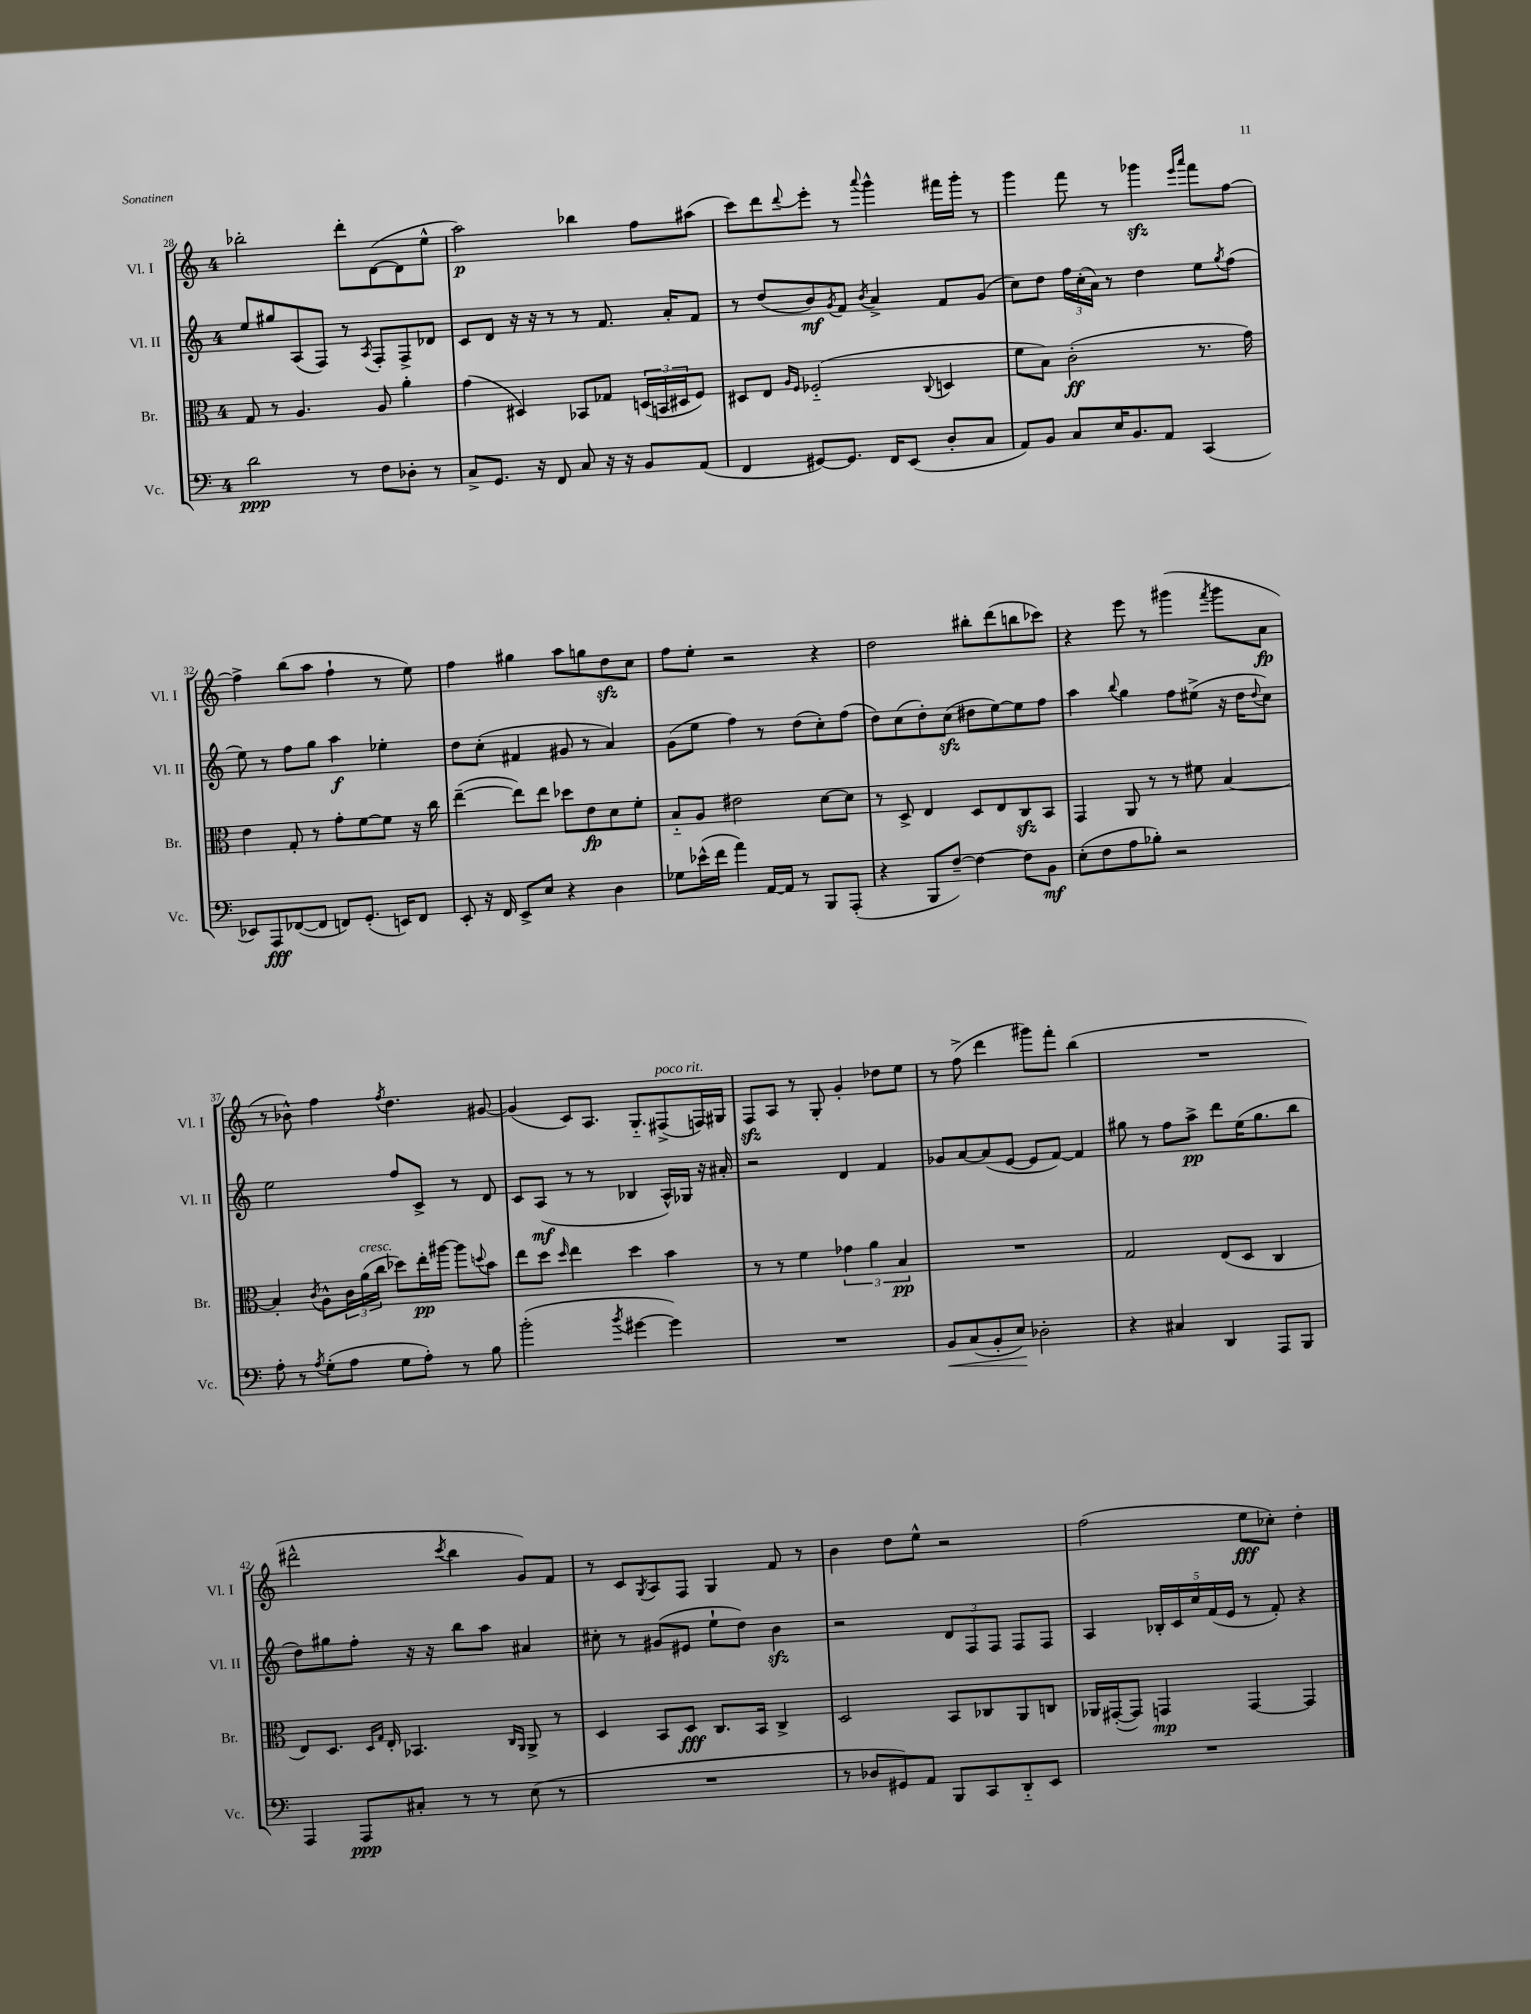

**kern	**dynam	**kern	**dynam	**kern	**dynam	**kern	**dynam
*part4	*part4	*part3	*part3	*part2	*part2	*part1	*part1
*staff4	*staff4	*staff3	*staff3	*staff2	*staff2	*staff1	*staff1
*I"Vc.	*	*I"Br.	*	*I"Vl. II	*	*I"Vl. I	*
*I'Vc.	*	*I'Br.	*	*I'Vl. II	*	*I'Vl. I	*
*clefF4	*	*clefC3	*	*clefG2	*	*clefG2	*
*k[]	*	*k[]	*	*k[]	*	*k[]	*
*M4/4	*	*M4/4	*	*M4/4	*	*M4/4	*
=28	=28	=28	=28	=28	=28	=28	=28
2d\	ppp	8G/	.	8ee/L	.	2bb-X'\	.
.	.	8r	.	8gg#X/	.	.	.
.	.	4.A/	.	(8A/	.	.	.
.	.	.	.	8F/J)	.	.	.
8r	.	.	.	8r	.	8ddd'\L	.
.	.	.	.	8qA/	.	.	.
8F\L	.	8A/	.	8F'/L	.	([8d\	.
8D-X'\J	.	4a'\	.	8F^/	.	8d\]	.
8r	.	.	.	8d-X/J	.	8ee^^\J	.
=29	=29	=29	=29	=29	=29	=29	=29
8C^/L	.	(4g\	.	8c/L	.	2aa\)	p
8.GG/J	.	.	.	8d/J	.	.	.
.	.	4D#X/)	.	16r	.	.	.
16r	.	.	.	16r	.	.	.
8FF/	.	.	.	8r	.	.	.
8C/	.	8BB-X/L	.	8r	.	4bb-X\	.
16r	.	8G-X/J	.	8.f/	.	.	.
16r	.	.	.	.	.	.	.
8BB/L	.	(24Dn/LL	.	.	.	8ff\L	.
.	.	24BBn/	.	.	.	.	.
.	.	.	.	16a'/KL	.	.	.
.	.	24D#X/J	.	.	.	.	.
(8AA/J	.	8F/J)	.	8f/J	.	(8aa#X\J	.
=30	=30	=30	=30	=30	=30	=30	=30
4FF/	.	8D#X/L	.	8r	.	8ccc\L)	.
.	.	8E/J	.	(8dd/L	.	8ddd\	.
.	.	16qqA/LL	.	.	.	.	.
.	.	16qqF/JJ	.	.	.	8qqddd/	.
[8GG#X/L)	.	(2F-X/	.	8b/)	mf	8eee'\J	.
.	.	.	.	8qg/	.	.	.
8.GG#/J]	.	.	.	8f/J	.	8r	.
.	.	.	.	8qb/	.	8qqaaa/	.
.	.	.	.	4a^/	.	4ggg^^\	.
16FF/KL	.	.	.	.	.	.	.
(8EE/J	.	.	.	.	.	.	.
.	.	8qqC/	.	.	.	.	.
8D'/L	.	4Dn/	.	8f/L	.	16fff#X\LL	.
.	.	.	.	.	.	16ggg'\JJ	.
8C/J	.	.	.	(8g/J	.	8r	.
=31	=31	=31	=31	=31	=31	=31	=31
8AA/L)	.	8f\L	.	8cc\L)	.	4ggg\	.
8BB/J	.	8B\J)	.	8dd\J	.	.	.
8C/L	.	(2c'\	ff	24ff\LL	.	8fff\	.
.	.	.	.	(24cc'\	.	.	.
.	.	.	.	24a\JJ)	.	.	.
16E/K	.	.	.	8r	.	8r	.
8.BB/	.	.	.	.	.	.	.
.	.	.	.	4dd\	.	4ggg-Xzz\	.
8AA/J	.	.	.	.	.	.	.
.	.	.	.	.	.	16qqeee/LL	.
.	.	.	.	.	.	16qqaaa/JJ	.
(4CC/	.	8.r	.	8ee\L	.	8fff\L	.
.	.	.	.	8qgg/	.	.	.
.	.	.	.	(8ff\J	.	[8ff\J	.
.	.	16g\)	.	.	.	.	.
!!LO:LB:g=z
=32	=32	=32	=32	=32	=32	=32	=32
8EE-X/L)	.	4e\	.	8ee\)	.	4ff^\]	.
8AAA/	fff	.	.	8r	.	.	.
([8FF-X/	.	8G'/	.	8ff\L	.	(8bb\L	.
8FF-/J]	.	8r	.	8gg\J	.	8aa\J	.
8FFn/L)	.	8g'\L	.	4aa\	f	4ff`\	.
(8.GG'/J	.	[8f\	.	.	.	.	.
.	.	8f\J]	.	4ee-X'\	.	8r	.
16EEn/KL)	.	.	.	.	.	.	.
8FF/J	.	16r	.	.	.	8ee\)	.
.	.	16cc\	.	.	.	.	.
=33	=33	=33	=33	=33	=33	=33	=33
8EE'/	.	([4ee~\	.	8dd\L	.	4ff\	.
16r	.	.	.	(8cc'\J	.	.	.
16FF/	.	.	.	.	.	.	.
8EE^/L	.	8ee\L])	.	4f#X/	.	4gg#X\	.
8E/J	.	8ee\J	.	.	.	.	.
4r	.	8dd-X\L	.	8g#X/	.	8aa\L	.
.	.	8e\	fp	8r	.	8ggn\	.
4D\	.	8d\	.	4a/)	.	8ddzz\	.
.	.	8f'\J	.	.	.	8cc\J	.
=34	=34	=34	=34	=34	=34	=34	=34
8G-X\L	.	8B/L	.	(8g\L	.	8ff\L	.
(16e-X^^\L	.	8A/J	.	8ee\J	.	8ee'\J	.
16f\JJ	.	.	.	.	.	.	.
4a\)	.	2e#X\	.	4ff\)	.	2r	.
[16AA/LL	.	.	.	8r	.	.	.
16AA/JJ]	.	.	.	.	.	.	.
8r	.	.	.	(8dd\L	.	.	.
8BBB/L	.	[8d\L	.	8cc'\)	.	4r	.
(8AAA'/J	.	8d\J]	.	(8ff\J	.	.	.
=35	=35	=35	=35	=35	=35	=35	=35
4r	.	8r	.	8dd\L)	.	2dd\	.
.	.	8D^/	.	(8cc\	.	.	.
8BBB/L	.	4E/	.	8dd'\)	.	.	.
[8F~/J)	.	.	.	(8cczz\J	.	.	.
4F\_	.	8D/L	.	8dd#X\L	.	8bb#X'\L	.
.	.	8E/	.	[8ee\)	.	(8ddd\	.
8F\L]	.	8Czz/	.	8ee\]	.	8bbn\	.
8BB\J	mf	8BB/J	.	8ff\J	.	8ccc-X\J)	.
=36	=36	=36	=36	=36	=36	=36	=36
(8E'\L	.	4GG/	.	4aa\	.	4r	.
8F\	.	.	.	.	.	.	.
.	.	.	.	8qqbb/	.	.	.
8A\	.	8AA/	.	4gg\	.	8eee\	.
8B-X'\J)	.	8r	.	.	.	8r	.
2r	.	8r	.	8ff\L	.	(4ggg#X\	.
.	.	8f#X\	.	(8ee#X^\J	.	.	.
.	.	.	.	.	.	8qfff/	.
.	.	[4B/	.	16r	.	8ggg#\L	.
.	.	.	.	16dd\KL	.	.	.
.	.	.	.	8qqdd/	.	.	.
.	.	.	.	8cc\J)	.	8a\J	fp
!!LO:LB:g=z
=37	=37	=37	=37	=37	=37	=37	=37
8A'\	.	4B'/]	.	2ee\	.	8r	.
8r	.	.	.	.	.	8b-X^^\)	.
8qA/	.	8qc/	.	.	.	.	.
(8G'\L	.	8A^^\L	.	.	.	4ff\	.
8A\J	.	24c\L	.	.	.	.	.
!	!	!LO:TX:a:i:t=cresc.	!	!	!	!	!
.	.	(24a\	.	.	.	.	.
.	.	24cc\JJ	.	.	.	.	.
.	.	.	.	.	.	8qff/	.
8G\L	.	8dd-X\L)	.	8ff/L	.	4.dd\	.
8A'\J)	.	16ee'\L	pp	8c^/J	.	.	.
.	.	[16aa#X\JJ	.	.	.	.	.
8r	.	8aa#\L]	.	8r	.	.	.
.	.	8qqddn/	.	.	.	.	.
8B\	.	8b\J	.	8d/	.	[8g#X/	.
=38	=38	=38	=38	=38	=38	=38	=38
(2b'\	.	8ee\L	.	8c/L	.	(4g#/]	.
.	.	8dd\J	.	(8A/J	mf	.	.
.	.	16qqdd/	.	.	.	.	.
.	.	4ee\	.	8r	.	8c/L)	.
.	.	.	.	8r	.	8.A/J	.
8qb/	.	.	.	.	.	.	.
[4g#X\	.	4dd\	.	4B-X/	.	.	.
.	.	.	.	.	.	8.G/L	.
!	!	!	!	!	!	!LO:TX:a:i:t=poco rit.	!
4g#\])	.	4b\	.	16A^^/LL)	.	(8F#X^/	.
.	.	.	.	16G-X/JJ	.	.	.
.	.	.	.	16r	.	16Fn/L)	.
.	.	.	.	16a#X'/	.	16G#X/JJ	.
=39	=39	=39	=39	=39	=39	=39	=39
1r	.	8r	.	2r	.	8Fzz/L	.
.	.	8r	.	.	.	8A/J	.
.	.	4f\	.	.	.	8r	.
.	.	.	.	.	.	8G'/	.
.	.	6g-X\	.	4d/	.	4g'/	.
.	.	6a\	.	.	.	.	.
.	.	.	.	4f/	.	8dd-X\L	.
.	.	6B/	pp	.	.	.	.
.	.	.	.	.	.	8ee\J	.
=40	=40	=40	=40	=40	=40	=40	=40
!	!LO:HP:b	!	!	!	!	!	!
8BB/L	<	1r	.	8g-X/L	.	8r	.
(8C/	.	.	.	[8a/	.	(8ff^\	.
8BB'/	.	.	.	(8a/]	.	4ddd\	.
8E/J)	.	.	.	[8e/J	.	.	.
2D-X'\	[	.	.	8e/L]	.	8ggg#X\L)	.
.	.	.	.	[8f/J)	.	8fff'\J	.
.	.	.	.	4f/]	.	(4bb\	.
=41	=41	=41	=41	=41	=41	=41	=41
4r	.	2G/	.	8gg#X\	.	1r	.
.	.	.	.	8r	.	.	.
4C#X/	.	.	.	8ff\L	.	.	.
.	.	.	.	8aa^\J	pp	.	.
4DD/	.	(8E/L	.	8ddd\L	.	.	.
.	.	8D/J	.	(16ee\K	.	.	.
.	.	.	.	8.gg#\	.	.	.
8AAA/L	.	4C/	.	.	.	.	.
8BBB/J	.	.	.	8bb\J	.	.	.
!!LO:LB:g=z
=42	=42	=42	=42	=42	=42	=42	=42
4AAA/	.	8E/L)	.	8dd\L)	.	2ddd#X^^\	.
.	.	8.D/J	.	8gg#X\	.	.	.
8AAA/L	ppp	.	.	8ff'\J	.	.	.
.	.	16qqD/LL	.	.	.	.	.
.	.	16qqG/JJ	.	.	.	.	.
.	.	16E'/	.	.	.	.	.
8C#X'/J	.	4.BB-X/	.	16r	.	.	.
.	.	.	.	16r	.	.	.
.	.	.	.	.	.	8qccc/	.
8r	.	.	.	8bb\L	.	4bb\	.
8r	.	.	.	8aa\J	.	.	.
.	.	16qqC/LL	.	.	.	.	.
.	.	16qqAA/JJ	.	.	.	.	.
(8E\	.	8AA^/	.	4a#X/	.	8g/L)	.
8r	.	8r	.	.	.	8f/J	.
=43	=43	=43	=43	=43	=43	=43	=43
1r	.	4D/	.	8cc#X'\	.	8r	.
.	.	.	.	8r	.	8c/L	.
.	.	.	.	.	.	8qG/	.
.	.	8BB/L	.	(8g#X/L	.	8A/	.
.	.	8D/J	fff	8e#X/J	.	8F/J	.
.	.	8.C/L	.	8ee`\L	.	4G/	.
.	.	.	.	8dd\J)	.	.	.
.	.	16BB/Jk	.	.	.	.	.
.	.	4C^/	.	4bzz\	.	8f/	.
.	.	.	.	.	.	8r	.
=44	=44	=44	=44	=44	=44	=44	=44
8r	.	2D/	.	2r	.	4b\	.
8D-X/L	.	.	.	.	.	.	.
8GG#X/)	.	.	.	.	.	8dd\L	.
8AA/J	.	.	.	.	.	8ee^^\J	.
8BBB/L	.	8BB/L	.	12d/L	.	2r	.
.	.	.	.	12F/	.	.	.
8CC/	.	8C-X/	.	.	.	.	.
.	.	.	.	12F/J	.	.	.
8DD/	.	8AA/	.	8F/L	.	.	.
8EE/J	.	8Cn/J	.	8F/J	.	.	.
=45	=45	=45	=45	=45	=45	=45	=45
1r	.	16AA-X/LL	.	4A/	.	(2ff\	.
.	.	([16GG#X'/J	.	.	.	.	.
.	.	8GG#/J])	.	.	.	.	.
.	.	4GGn/	mp	20B-X'/LL	.	.	.
.	.	.	.	20c/	.	.	.
.	.	.	.	20cc/	.	.	.
.	.	.	.	(20f/	.	.	.
.	.	.	.	20e/JJ	.	.	.
.	.	[4GG/	.	8r	.	8ee\L	fff
.	.	.	.	8f'/)	.	8cc-X'\J)	.
.	.	4GG/]	.	4r	.	4dd'\	.
==	==	==	==	==	==	==	==
*-	*-	*-	*-	*-	*-	*-	*-
